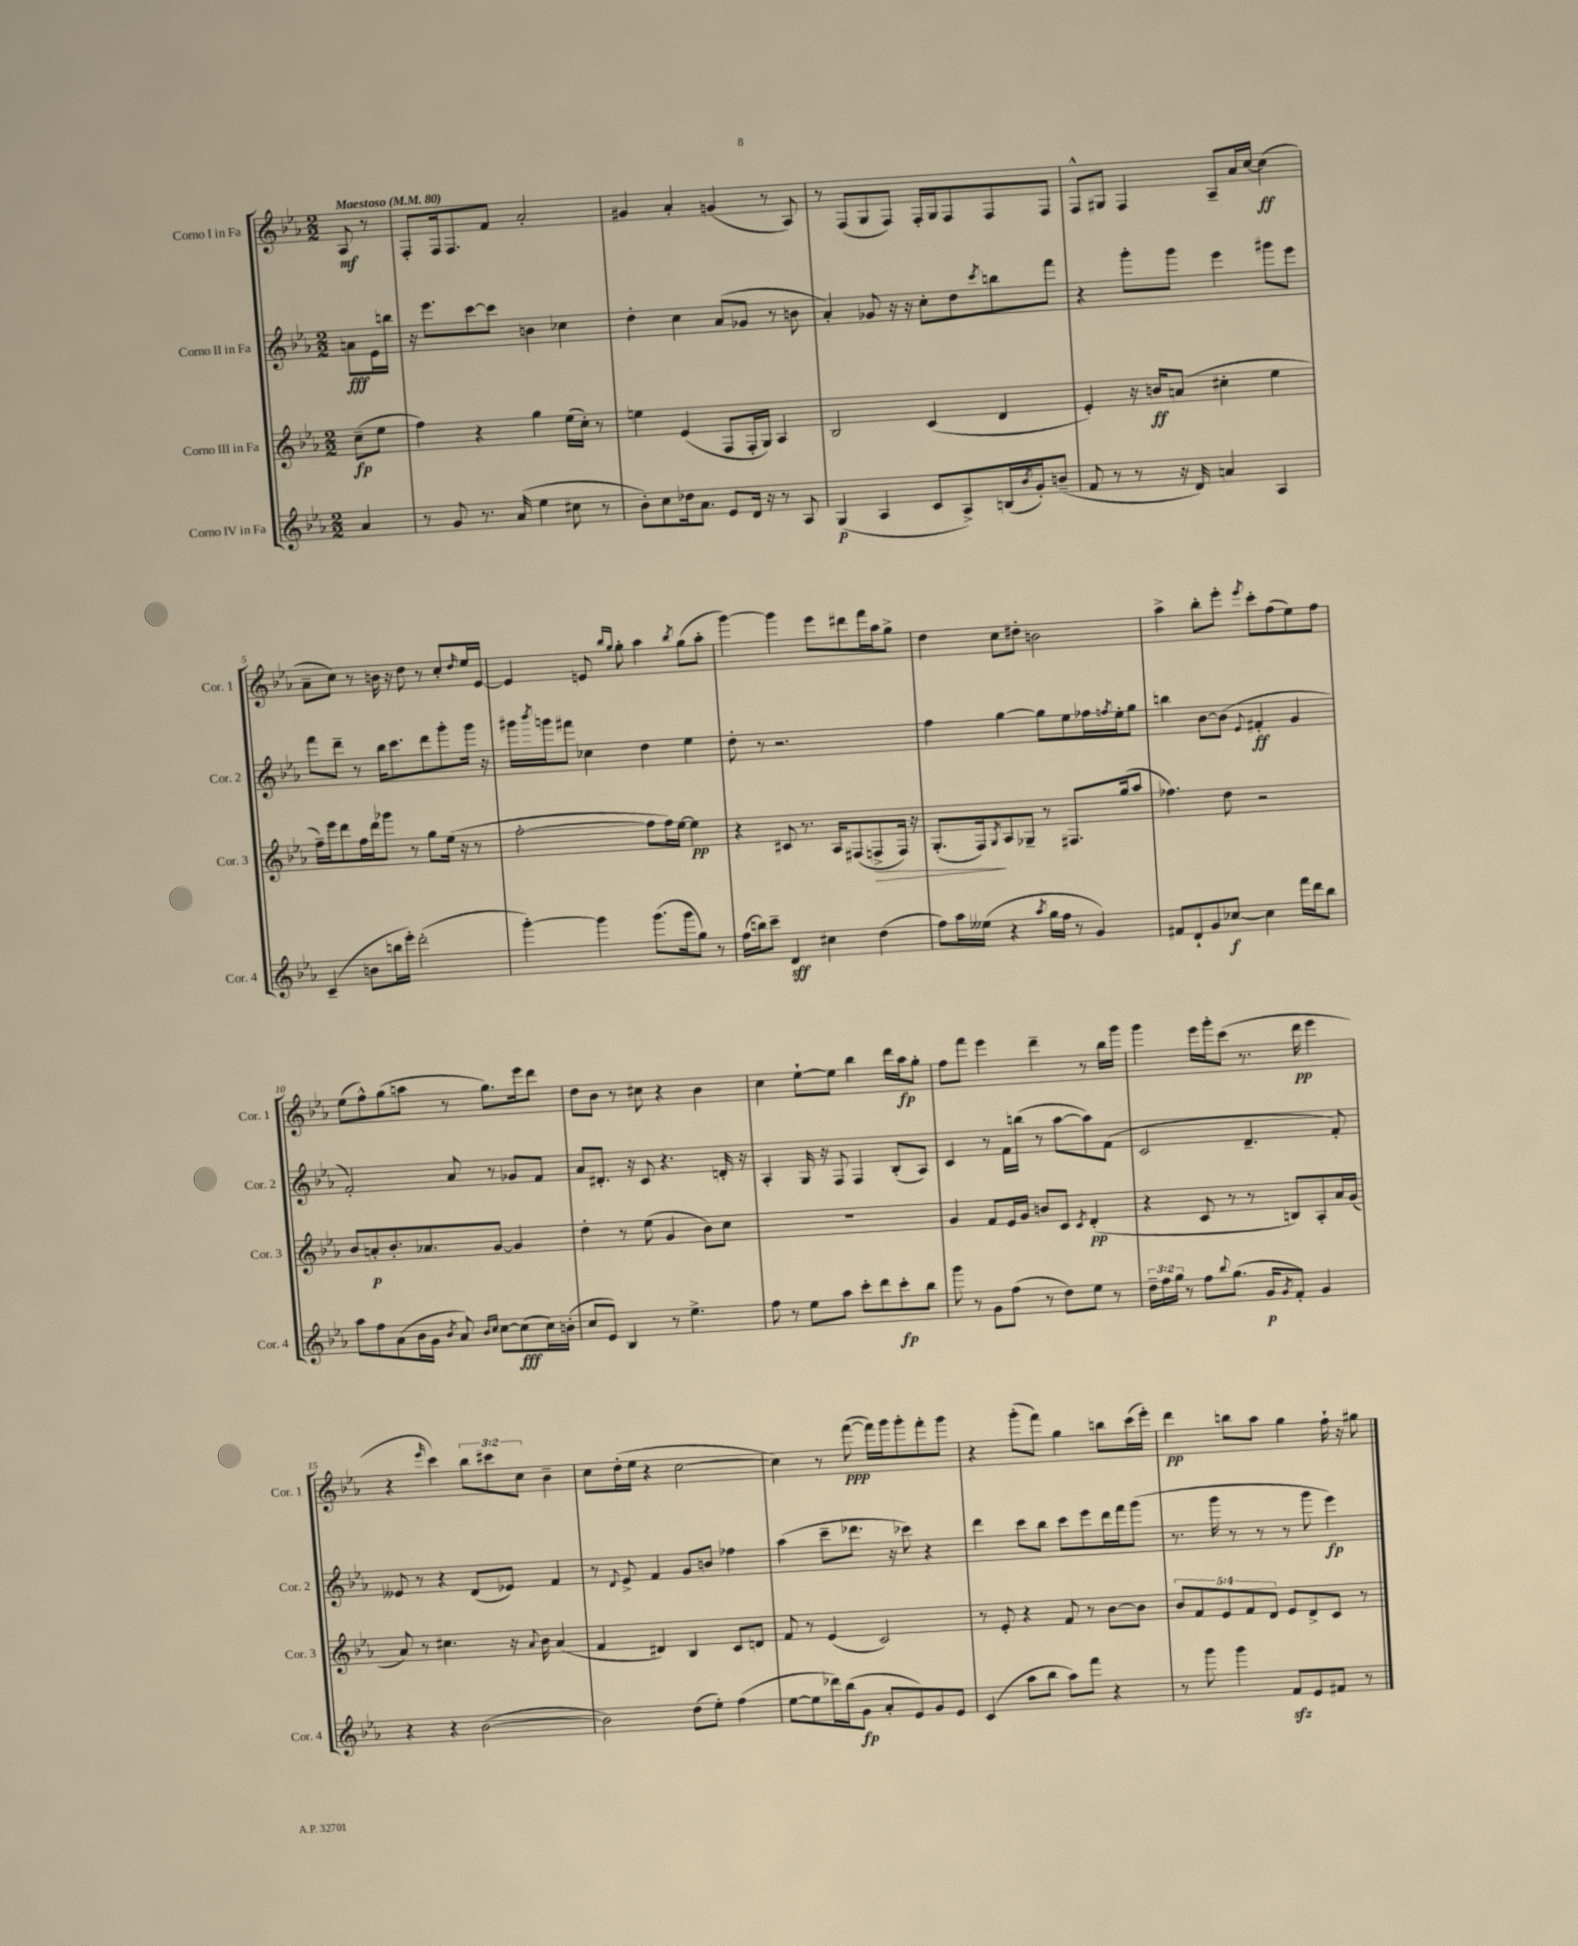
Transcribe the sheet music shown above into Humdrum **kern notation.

**kern	**kern	**kern	**kern
*staff4	*staff3	*staff2	*staff1
*clefG2	*clefG2	*clefG2	*clefG2
*k[b-e-a-]	*k[b-e-a-]	*k[b-e-a-]	*k[b-e-a-]
*M2/2	*M2/2	*M2/2	*M2/2
*MM80	*MM80	*MM80	*MM80
4a-/	(8cc~\L	8a\L	8A-/
.	8ee-\J	16e-\L	8r
.	.	16bb\JJ	.
=	=	=	=
8r	4ff\)	16r	8F'/L
.	.	8.eee-\L	.
8g/	.	.	16F/k
.	.	.	8.F/
8.r	4r	[8ccc\	.
.	.	8ccc\]J	8f/J
(16a-/	.	.	.
4ee-\	4gg\	4b\	2a-'/
8cc#\	(16ee-\LL	4cc-\	.
.	16cc'\JJ)	.	.
8r	8r	.	.
=	=	=	=
8b-'\L)	4ee\	4dd'\	4g#/
8cc\	.	.	.
16dd-\k	(4e-/	4cc\	4a-'/
8.a-\J	.	.	.
8e-/L	8F/L	(8a-/L	(4g/
16d/Jk	16F'/L	8g-/J	.
16r	16G/JJ)	.	.
8r	4A-/	8r	8r
8A-/	.	8b\	8A-/)
=	=	=	=
(4G/	2B-/	4a-'/)	8r
.	.	.	(8F/L
4A-/	.	8g-/	8G/
.	.	16r	8F/J)
.	.	16r	.
8c/L	(4c/	8cc'\L	16F'/LL
.	.	.	16G/J
8A-^/)	.	8dd\	8F/
.	.	8qccc/	.
(16B/L	4d/	8bb\	8F/
8qb-/	.	.	.
16g'/J)	.	.	.
(8b~/J	.	8fff\J	8F/J
=	=	=	=
8f/	4e-'/)	4r	8F^^/L
8r	.	.	8G#/J
8r	16r	8ggg'\L	4F/
.	16b/LK	.	.
16r	(8a/J	8ggg\J	.
16d/)	.	.	.
4a/	4cc#'\	4eee-\	8A-~/L
.	.	.	16a-/L
.	.	.	[16cc/JJ
4A-/	4ee-\	8ggg#\L	(4cc\]
.	.	8eee-\J	.
=	=	=	=
(4c~/	16ff~\LL)	8fff\L	8a-~\L
.	16eee-\J	.	.
.	8ddd\	8ddd~\J	8cc\J)
8b\L	16ff\L	8r	8r
.	16ddd\J	.	.
16bb\L	8ggg-\J	16bb-\LK	16b\
16eee-'\JJ)	.	8.ccc\	16r
(2ddd'\	8r	.	8dd\
.	8gg\L	8ddd\	8r
.	(16ee-\Jk	8ggg'\	8cc'/L
.	16r	.	.
.	.	.	16qqdd/
.	8r	16ggg\Jk	16ee-/L
.	.	16r	[16e-/JJ
=	=	=	=
[4ggg'\)	[2ff'\	16ggg#\LL	4e-/]
.	.	8qbbb-/	.
.	.	16ggg\J	.
.	.	8fff#\J	.
4ggg\]	.	4cc-\	8e/
.	.	.	16qqbb-/LL
.	.	.	16qqgg/JJ
.	.	.	8gg'\
(8.ggg\L	8ff\]L	4dd\	4aa-\
.	16ff\L)	.	.
16ggg\k	[16ee-\JJ	.	.
.	.	.	8qbb-/
8gg\J)	4ee-\]	4ee-\	(8gg\L
8r	.	.	8aa-'\J
=	=	=	=
(16ff\LL	4r	8dd'\	[4ggg\)
16bb\J)	.	.	.
8ccc~\J	.	8r	.
4d/	8c#/	2.r	4ggg\]
.	8.r	.	.
4cc#\	.	.	8eee-\L
.	16A-/LK	.	.
.	(8F#/	.	8ddd#\
(4dd\	8F^/	.	16fff\L
.	.	.	16aa-\J
.	16F/Jk)	.	8gg^\J
.	16r	.	.
=	=	=	=
8ff\L)	(8.G'/L	4ff\	4dd\
16aa-\L	.	.	.
(16ee--\JJ	16F/k)	.	.
.	8qG/	.	.
4r	8A-/	[4gg\	8cc\L
.	8G-~/J	.	8dd#'\J
8qaa-/	.	.	.
16gg\LL	8r	8gg\]L	2b\
16ff\JJ	.	.	.
8r	8.F#/L	8ee-\	.
4g/)	.	16ff-\L	.
.	.	8qff/	.
.	(16gg/k	16ee-'\J	.
.	8aa-/J	8gg\J	.
=	=	=	=
8f#/L	4.ff-\)	4bb\	4aa-^\
8d`/	.	.	.
8g/	.	[8b-\L	8bb-'\L
[8cc-/J	8dd\	(8b-\]J	8eee-'\J
.	.	8qqe-/	8qeee-/
4cc-\]	2r	4f#'/	8ccc'\L
.	.	.	(8ff\
16fff\LL	.	4g/	8ee-\)
16ddd\J	.	.	.
8bb-\J	.	.	8ff\J
=	=	=	=
8aa-\L	8b-/L	2f'/)	(8ee-\L
8ff\	8a'/	.	8ff^^\)
(8a-\	8.b-'/	.	(8gg\
16b-\L	.	.	8aa\J
16g\JJ	8.a-/	.	.
8qb-/	.	.	.
8a-/)	.	8a-/	8r
16qqb-/LL	.	.	.
16qqcc/JJ	.	.	.
[8cc\L	[8g/J	8r	8.gg\L)
(8cc\]	4g/]	8g-/L	.
.	.	.	16eee-\k
16cc\L)	.	8f/J	8ddd\J
(16b'\JJ	.	.	.
=	=	=	=
8cc/L	4dd'\	8a-/L	8dd\L
8e-/J)	.	8.d#'/J	8b-\J
4B-/	8r	.	8r
.	.	16r	.
.	(8ee-\	8c/	8cc#\
8r	4g/	4.r	4r
4.ee-^\	.	.	.
.	8b-\L)	.	4b-\
.	8cc\J	16d'/	.
.	.	16r	.
=	=	=	=
8ff\	1r	4A-'/	4cc\
8r	.	.	.
8ee-\L	.	16G/	[8ee-`\L
.	.	16r	.
8aa-\J	.	8F/	8ee-\]J
8ccc'\L	.	4F/	4bb-\
8ddd\	.	.	.
8ccc'\	.	(8B-'/L	16ddd\LL
.	.	.	16aa-\J
8bb-\J	.	8A-/J)	8gg'\J
=	=	=	=
8ggg\	4g/	4c/	8ff\L
8r	.	.	8fff\J
8g\L	8f/L	8r	4eee-\
(8ff\J	16e-/L	16f\LL	.
.	16g/JJ	(16bb\JJ	.
8r	8b/L	8r	4ddd~\
8dd\L)	8c/J	[8aa-\L	.
.	8qc/	.	.
8ee-\J	(4d'/	8aa-\])	8r
8r	.	(8f\J	16bb-\LL
.	.	.	16ggg\JJ
=	=	=	=
24dd~\LL	4r	2c/	4ggg\
24ff\	.	.	.
24gg\JJ	.	.	.
8r	.	.	.
8ff\L	8c/	.	16eee-\LL
.	.	.	16ggg'\J
8qqbb-/	.	.	.
(8.gg\J	8r	.	(8ccc\J
.	8r	4.d~/	8.r
16g/LK	.	.	.
8qg/	.	.	.
8f'/J)	8B/L)	.	.
.	.	.	16ddd\
4g/	8A-'/	.	4eee-\
.	16a-/L	8f'/)	.
.	(16g/JJ	.	.
=	=	=	=
4r	8a-/)	8e--/	4r
.	8r	8r	.
.	.	.	16qqeee-/
4r	4.cc#\	4r	4ccc\)
([2b-\	.	(8d/L	12bb-\L
.	.	.	12ccc#\
.	16r	8e-/J)	.
.	.	.	12cc\J
.	8qqa-/	.	.
.	16b-\	.	.
.	(4a-/	4f/	4b-~\
=	=	=	=
2b-\])	4f/	8r	8cc\L
.	.	8qqd/	.
.	.	8e-^/	(16dd'\L
.	.	.	16ee-\JJ
.	4d#/)	4f/	4r
(8dd\L	4B-/	8g/L	[2cc\
8ee-'\J)	.	8b/J	.
(4ff\	8c/L	4ff-\	.
.	8d/J	.	.
=	=	=	=
[8ee-\L	8f/	(4aa-\	4cc\])
8ee-\]	8r	.	.
16ddd-\L)	(4e-/	8ccc~\L	8r
(16bb-\J	.	.	.
8g\J	.	8.ddd-\J	([8fff\
8a-'/L	2c/)	.	16fff\]LL)
.	.	16r	16ggg\J
8e-/)	.	8ccc-\)	8ggg'\
8g/	.	4r	8fff'\
8e-/J	.	.	8ggg\J
=	=	=	=
(4c/	8r	4ddd\	4r
.	8e-'/	.	.
8aa-\L	4r	8ccc\L	(8ggg'\L
8bb-\J	.	8bb-\J	8fff\J)
8aa-\L)	8f/	8ccc\L	4gg\
8fff\J	8r	8eee-\	.
4r	[8b-\L	16ddd\L	8bb\L
.	.	16fff\J	.
.	8b-\]J	(8ggg\J	(16ccc\L
.	.	.	16eee-'\JJ)
=	=	=	=
8r	10b-/L	8.r	4ddd\
.	10f/	.	.
8ggg\	.	.	.
.	.	16ggg\	.
.	10e-/	.	.
4ggg\	.	8r	8bb\L
.	10f/	.	.
.	.	8r	8aa-\J
.	10d/J	.	.
8f/L	8e-/L	8r	4gg\
8e-/	8d^/	8ggg\	.
8f#/J	8c/J	4eee-\)	16ff`\
.	.	.	16r
8r	8r	.	8gg#\
==	==	==	==
*-	*-	*-	*-
